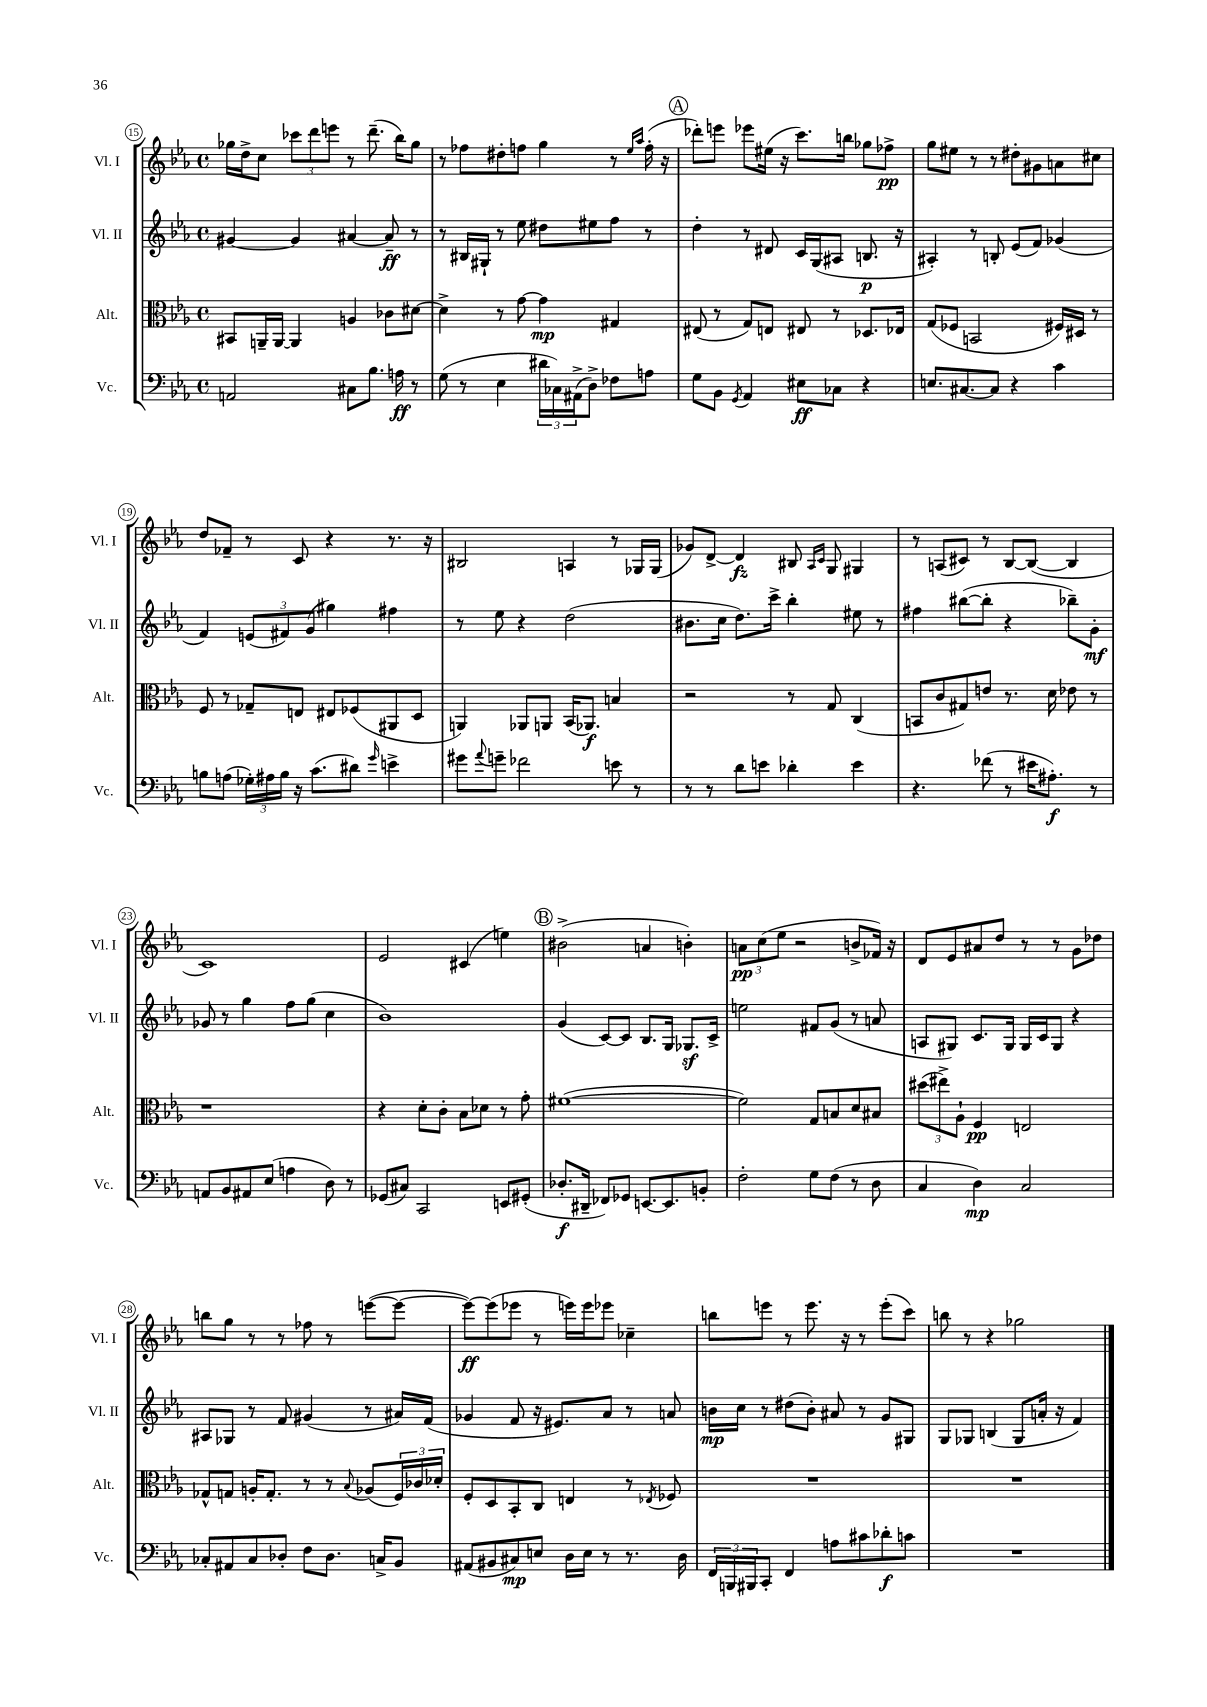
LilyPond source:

<<
\new StaffGroup <<
\new Staff = "s0" \with { instrumentName = "Vl. I" shortInstrumentName = "Vl. I" } {
    \clef treble \key ees \major \defaultTimeSignature \time 4/4
    ges''16 d''16-> c''8 \tuplet 3/2 { ces'''8 d'''8 e'''8 } r8 d'''8.--( bes''16) ges''8 |
    r8 fes''8 dis''8-. f''8 g''4 r8 \grace { ees''16 aes''16 } f''16-.( r16 |
    \mark \markup { \circle "A" } des'''8-.) e'''8 ees'''8 eis''16( r16 c'''8.) b''16 ges''8 fes''8->\pp |
    g''8 eis''8 r8 r8 dis''8-. gis'8 a'8 cis''8 |
    d''8 fes'8-- r8 c'8 r4 r8. r16 |
    bis2 a4 r8 ges16 ges16( |
    ges'8) d'8~-> d'4\fz bis8 \grace { aes16 c'16 } g8 gis4 |
    r8 a8( cis'8) r8 bes8~ bes8~( bes4 |
    c'1) |
    ees'2 cis'4( e''4) |
    \mark \markup { \circle "B" } bis'2->( a'4 b'4-.) |
    \tuplet 3/2 { a'8\pp c''8( ees''8 } r2 b'8-> fes'16) r16 |
    d'8 ees'8 ais'8 d''8 r8 r8 g'8 des''8 |
    b''8 g''8 r8 r8 fes''8 r8 e'''8~( e'''8~ |
    e'''8~\ff) e'''8( ees'''8 r8 e'''16) e'''16 ees'''8 ces''4-- |
    b''8 e'''8 r8 e'''8. r16 r8 e'''8-.( c'''8) |
    b''8 r8 r4 ges''2 \bar "|." |
}
\new Staff = "s1" \with { instrumentName = "Vl. II" shortInstrumentName = "Vl. II" } {
    \clef treble \key ees \major \defaultTimeSignature \time 4/4
    gis'4~ gis'4 ais'4~ ais'8--\ff r8 |
    r8 bis16 gis16-! r8 ees''8 dis''8 eis''8 f''8 r8 |
    \mark \markup { \circle "A" } d''4-. r8 dis'8 c'16 g16( ais8 b8.\p r16 |
    ais4-.) r8 b8-. ees'8( f'8) ges'4( |
    f'4) \tuplet 3/2 { e'8( fis'8) g'8( } gis''4) fis''4 |
    r8 ees''8 r4 d''2( |
    bis'8. c''16 d''8.) c'''16-> bes''4-. eis''8 r8 |
    fis''4 bis''8~( bis''8-. r4 bes''8--) g'8-.\mf |
    ges'8 r8 g''4 f''8 g''8( c''4 |
    bes'1) |
    \mark \markup { \circle "B" } g'4( c'8~) c'8 bes8. g16 ges8.\sf c'16-> |
    e''2 fis'8 g'8( r8 a'8 |
    a8 gis8) c'8. gis16 gis16 c'16 gis8 r4 |
    ais8 ges8 r8 f'8 gis'4( r8 ais'16) f'16( |
    ges'4 f'8 r16 eis'8.) aes'8 r8 a'8 |
    b'16\mp c''16 r8 dis''8( b'8-.) ais'8 r8 g'8 gis8 |
    g8 ges8 b4( ges8 a'16-. r16 f'4) \bar "|." |
}
\new Staff = "s2" \with { instrumentName = "Alt." shortInstrumentName = "Alt." } {
    \clef alto \key ees \major \defaultTimeSignature \time 4/4
    bis,8 a,16-- a,16~ a,4 a4 ces'8 dis'8~ |
    dis'4-> r8 g'8~ g'4\mp gis4 |
    \mark \markup { \circle "A" } eis8( r8 g8) e8 eis8 r8 des8. ees16 |
    g8( fes8 b,2 fis16) dis16 r8 |
    f8 r8 ges8-- e8 eis8 fes8( ais,8 d8 |
    a,4) aes,8 a,8 bes,16( aes,8.\f) b4 |
    r2 r8 g8 c4( |
    b,8 c'8 gis8) e'8 r8. d'16 ees'8 r8 |
    r1 |
    r4 d'8-. c'8-. bes8 des'8 r8 g'8-. |
    \mark \markup { \circle "B" } fis'1~( |
    fis'2) g8 b8 d'8 bis8 |
    \tuplet 3/2 { dis''8( eis''8->) aes8-! } f4\pp e2 |
    ges8-^ g8 a16-. g8.-. r8 r8 \appoggiatura { bes8 } aes8( \tuplet 3/2 { f16) ces'16 des'16-. } |
    f8-. d8 bes,8-. c8 e4 r8 \acciaccatura { ees8 } fes8 |
    R1 |
    R1 \bar "|." |
}
\new Staff = "s3" \with { instrumentName = "Vc." shortInstrumentName = "Vc." } {
    \clef bass \key ees \major \defaultTimeSignature \time 4/4
    a,2 cis8 bes8. a16\ff r8 |
    g8( r8 ees4 \tuplet 3/2 { dis'16 ces16) ais,16->( } d8->) fes8 a8 |
    \mark \markup { \circle "A" } g8 bes,8 \acciaccatura { g,8 } aes,4 eis8\ff ces8 r4 |
    e8. cis8.~ cis8 r4 c'4 |
    b8 a8( \tuplet 3/2 { ges16-.) ais16 b16 } r16 c'8.( dis'8) \grace { g'16 } e'4-> |
    gis'8 \appoggiatura { aes'8 } g'8-- fes'2 e'8 r8 |
    r8 r8 d'8 e'8 des'4-. e'4 |
    r4. fes'8( r8 eis'16 ais8.-.\f) r8 |
    a,8 bes,8 ais,8 ees8( a4 d8) r8 |
    ges,8( cis8) c,2 e,8 gis,8-.( |
    \mark \markup { \circle "B" } des8.-.\f dis,16-- fes,8) ges,8 e,8.~ e,8. b,8-. |
    f2-. g8 f8( r8 d8 |
    c4 d4\mp) c2 |
    ces8-. ais,8 ces8 des8-. f8 des8. c16-> bes,8 |
    ais,8( bis,8 cis8\mp) e8 d16 e16 r8 r8. d16 |
    \tuplet 3/2 { f,16 b,,16 bis,,16 } c,8-. f,4 a8 cis'8 des'8-.\f c'8 |
    R1 \bar "|." |
}
>>
>>
\layout { \context { \Score currentBarNumber = #15 \override BarNumber.stencil = #(make-stencil-circler 0.1 0.3 ly:text-interface::print) } }
